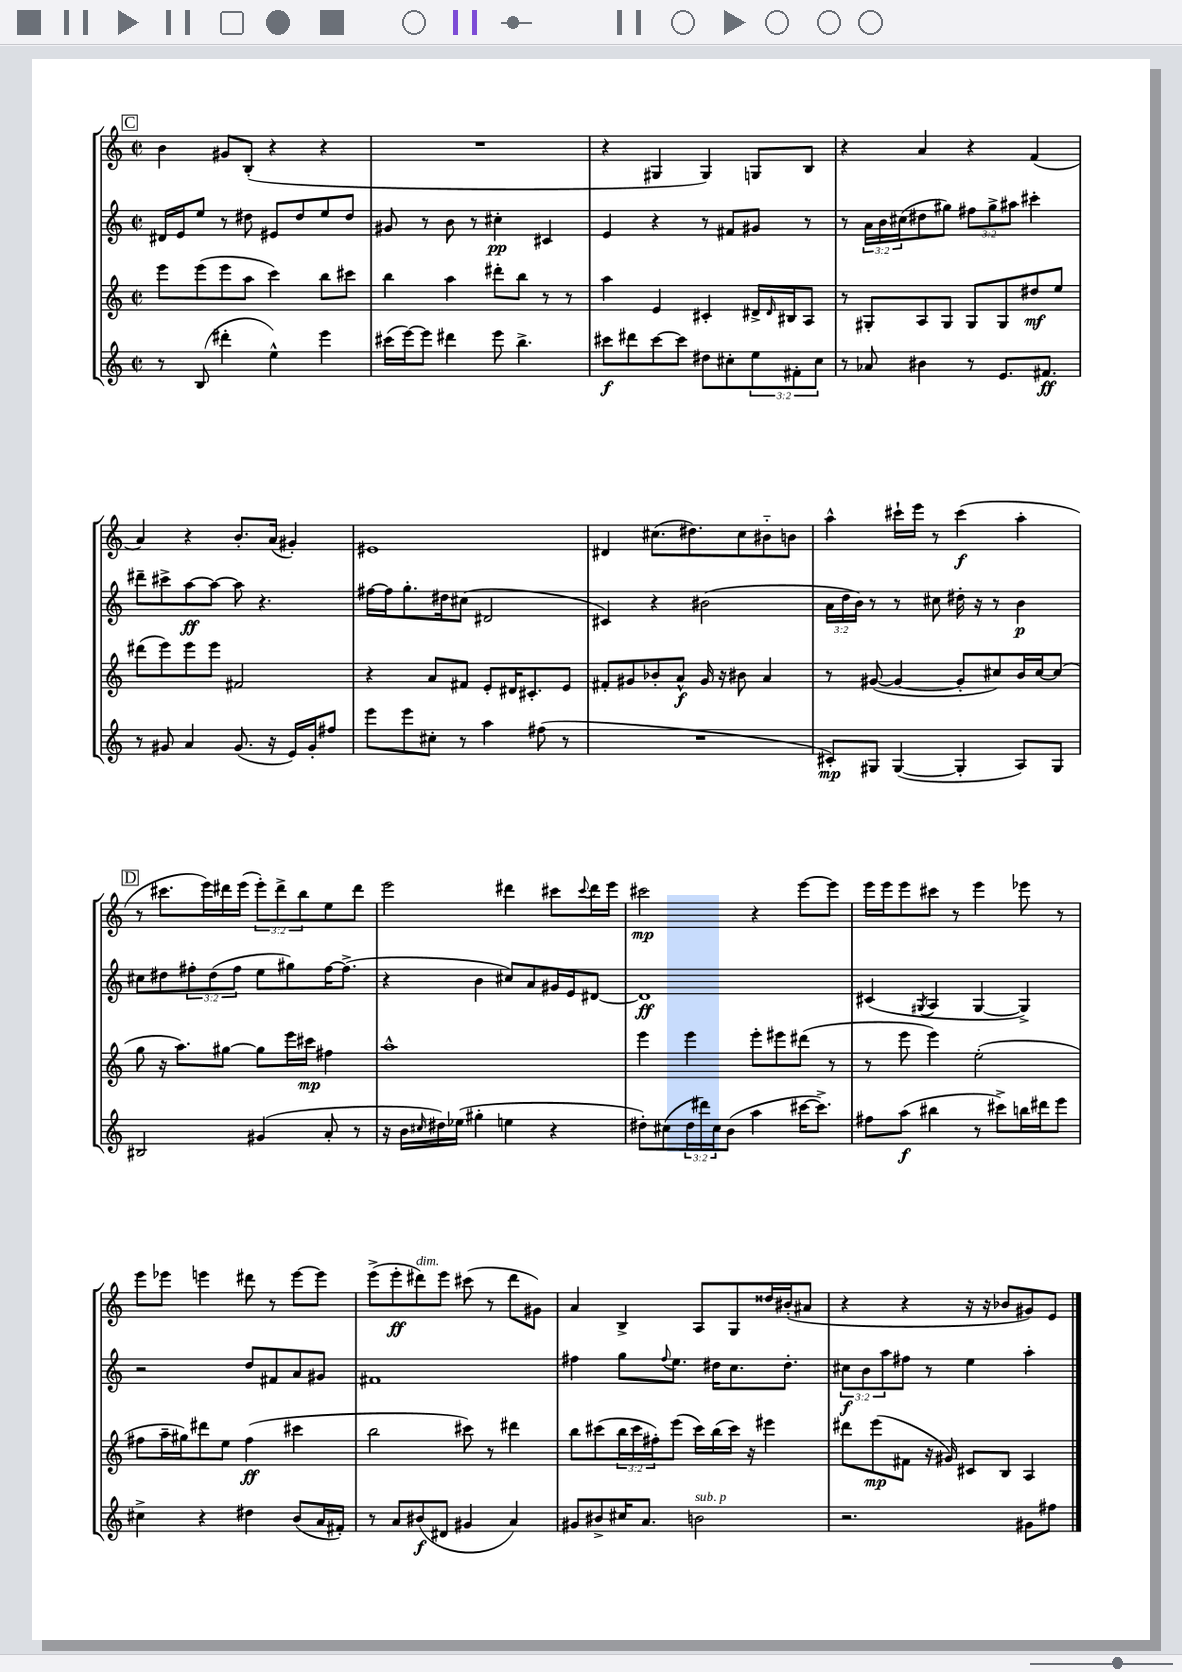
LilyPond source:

<<
\new StaffGroup <<
\new Staff = "s0" {
    \clef treble \key c \major \defaultTimeSignature \time 2/2 \override Staff.TupletNumber.text = #tuplet-number::calc-fraction-text
    \mark \markup { \box "C" } b'4 gis'8 b8-.( r4 r4 |
    R1 |
    r4 gis4 gis4) g8 b8 |
    r4 a'4 r4 f'4( |
    a'4) r4 b'8.-. a'16( gis'4-.) |
    eis'1 |
    dis'4 cis''8.( dis''8.) cis''8 bis'8-_ b'8 |
    a''4-^ cis'''16-! e'''16 r8 cis'''4\f( a''4-. |
    \mark \markup { \box "D" } r8 cis'''8. e'''16) dis'''16 e'''16( \tuplet 3/2 { e'''8-.) dis'''8-> b''8 } e''8 dis'''8 |
    e'''2 dis'''4 cis'''8 \appoggiatura { cis'''8 } dis'''16 e'''16 |
    cis'''2\mp r4 e'''8~ e'''8 |
    e'''16 e'''16 e'''8 cis'''8 r8 e'''4 ees'''8 r8 |
    e'''8 ees'''8 e'''4 dis'''8 r8 e'''8~ e'''8 |
    e'''8->( e'''8-.\ff dis'''8^\markup { \italic "dim." }) e'''8 cis'''8( r8 dis'''8 gis'8) |
    a'4 b4-> a8 g8 disis''16 bis'16-.( ais'8 |
    r4 r4 r16 r16 bes'8 gis'8) e'8 \bar "|." |
}
\new Staff = "s1" {
    \clef treble \key c \major \defaultTimeSignature \time 2/2 \override Staff.TupletNumber.text = #tuplet-number::calc-fraction-text
    \mark \markup { \box "C" } dis'16 e'16 e''8 r8 dis''8 eis'8 dis''8 e''8 dis''8 |
    gis'8 r8 b'8 r8 cis''4-.\pp cis'4 |
    e'4 r4 r8 fis'8 gis'8 r8 |
    r8 \tuplet 3/2 { a'16 b'16 cis''16( } dis''8 gis''8) \tuplet 3/2 { fis''8 gis''8-> ais''8 } cis'''4-. |
    dis'''8-- cis'''8-> a''8~\ff a''8~ a''8 r4. |
    fis''16~ fis''16 g''8.-. dis''16 cis''8( dis'2 |
    cis'4) r4 bis'2( |
    \tuplet 3/2 { a'16 d''16 b'16) } r8 r8 cis''8 dis''16-. r16 r8 b'4\p |
    \mark \markup { \box "D" } cis''8 dis''8 \tuplet 3/2 { fis''8-. dis''8( fis''8 } e''8 gis''8) fis''16~ fis''8.->( |
    r4 b'4 cis''8) a'8 gis'16 e'16 dis'8~ |
    dis'1\ff |
    cis'4( \acciaccatura { gis8 } a4 gis4~ gis4->) |
    r2 d''8 fis'8 a'8 gis'8 |
    fis'1 |
    fis''4 g''8 \appoggiatura { fis''8 } e''8. dis''16 c''8. dis''8.-. |
    \tuplet 3/2 { cis''8\f b'8 a''8 } fis''8 r8 e''4 a''4-. \bar "|." |
}
\new Staff = "s2" {
    \clef treble \key c \major \defaultTimeSignature \time 2/2 \override Staff.TupletNumber.text = #tuplet-number::calc-fraction-text
    \mark \markup { \box "C" } e'''8 e'''8( e'''8 a''8 c'''4) b''8 cis'''8 |
    b''4 a''4 dis'''8-. b''8 r8 r8 |
    a''4 e'4 cis'4-. dis'16-> \grace { dis'16 } bis16 a8 |
    r8 gis8-. a8 gis8 gis8 gis8 dis''8\mf e''8 |
    dis'''8( e'''8) e'''8 e'''8 fis'2 |
    r4 a'8 fis'8 e'8-. dis'16 cis'8.-. e'8 |
    fis'8-. gis'8 bes'8-. a'8-^\f gis'16 r16 bis'8 a'4 |
    r8 gis'8~( gis'4~ gis'8-. cis''8) b'16 cis''16~ cis''8( |
    \mark \markup { \box "D" } g''8 r16 a''8.) gis''8~ gis''8 e'''16 cis'''16\mp fis''4 |
    a''1-^ |
    e'''4 e'''4 e'''8-. eis'''8 dis'''8( r8 |
    r8 e'''8 e'''4) e''2-.( |
    fis''8 a''16-- gis''16) dis'''8 e''8 fis''4\ff( cis'''4 |
    b''2 cis'''8) r8 dis'''4 |
    b''8 cis'''8( \tuplet 3/2 { b''16 cis'''16 fis''16-.) } e'''8( cis'''16) b''16( cis'''16) r16 eis'''4 |
    dis'''8 e'''8\mp( fis'8 r16 gis'16) cis'8 b8 a4 \bar "|." |
}
\new Staff = "s3" {
    \clef treble \key c \major \defaultTimeSignature \time 2/2 \override Staff.TupletNumber.text = #tuplet-number::calc-fraction-text
    \mark \markup { \box "C" } r8 b8( dis'''4-. e''4-^) e'''4 |
    cis'''16( e'''16~) e'''8 dis'''4 e'''8 b''4.-> |
    cis'''8\f dis'''8 cis'''8~ cis'''8 dis''8 cis''8-. \tuplet 3/2 { e''8 fis'8-. cis''8 } |
    r8 aes'8 bis'4 r8 e'8. fis'8.\ff |
    r8 gis'8 a'4 gis'8.( r16 e'16) gis'16-. fis''8 |
    e'''8 e'''8 cis''8-. r8 a''4 fis''8( r8 |
    R1 |
    cis'8-.\mp) gis8 gis4~( gis4-. a8) gis8 |
    \mark \markup { \box "D" } bis2 gis'4( a'8-. r8 |
    r16 b'16 \grace { cis''16 } dis''16) ees''16( gis''4-. e''4 r4 |
    dis''8-.) cis''8( \tuplet 3/2 { dis''16 dis'''16) cis''16 } b'8( a''4 cis'''16~ cis'''8.->) |
    fis''8 a''8\f( bis''4 r8 cis'''8->) b''16 dis'''16 e'''8 |
    cis''4-> r4 dis''4 b'8( a'16 fis'16-.) |
    r8 a'8 bis'8\f( dis'8 gis'4 a'4) |
    gis'8 bis'8-> cis''16 a'8. b'2^\markup { \italic "sub. p" } |
    r2. gis'8 fis''8 \bar "|." |
}
>>
>>
\layout { \context { \Score \remove "Bar_number_engraver" } }
